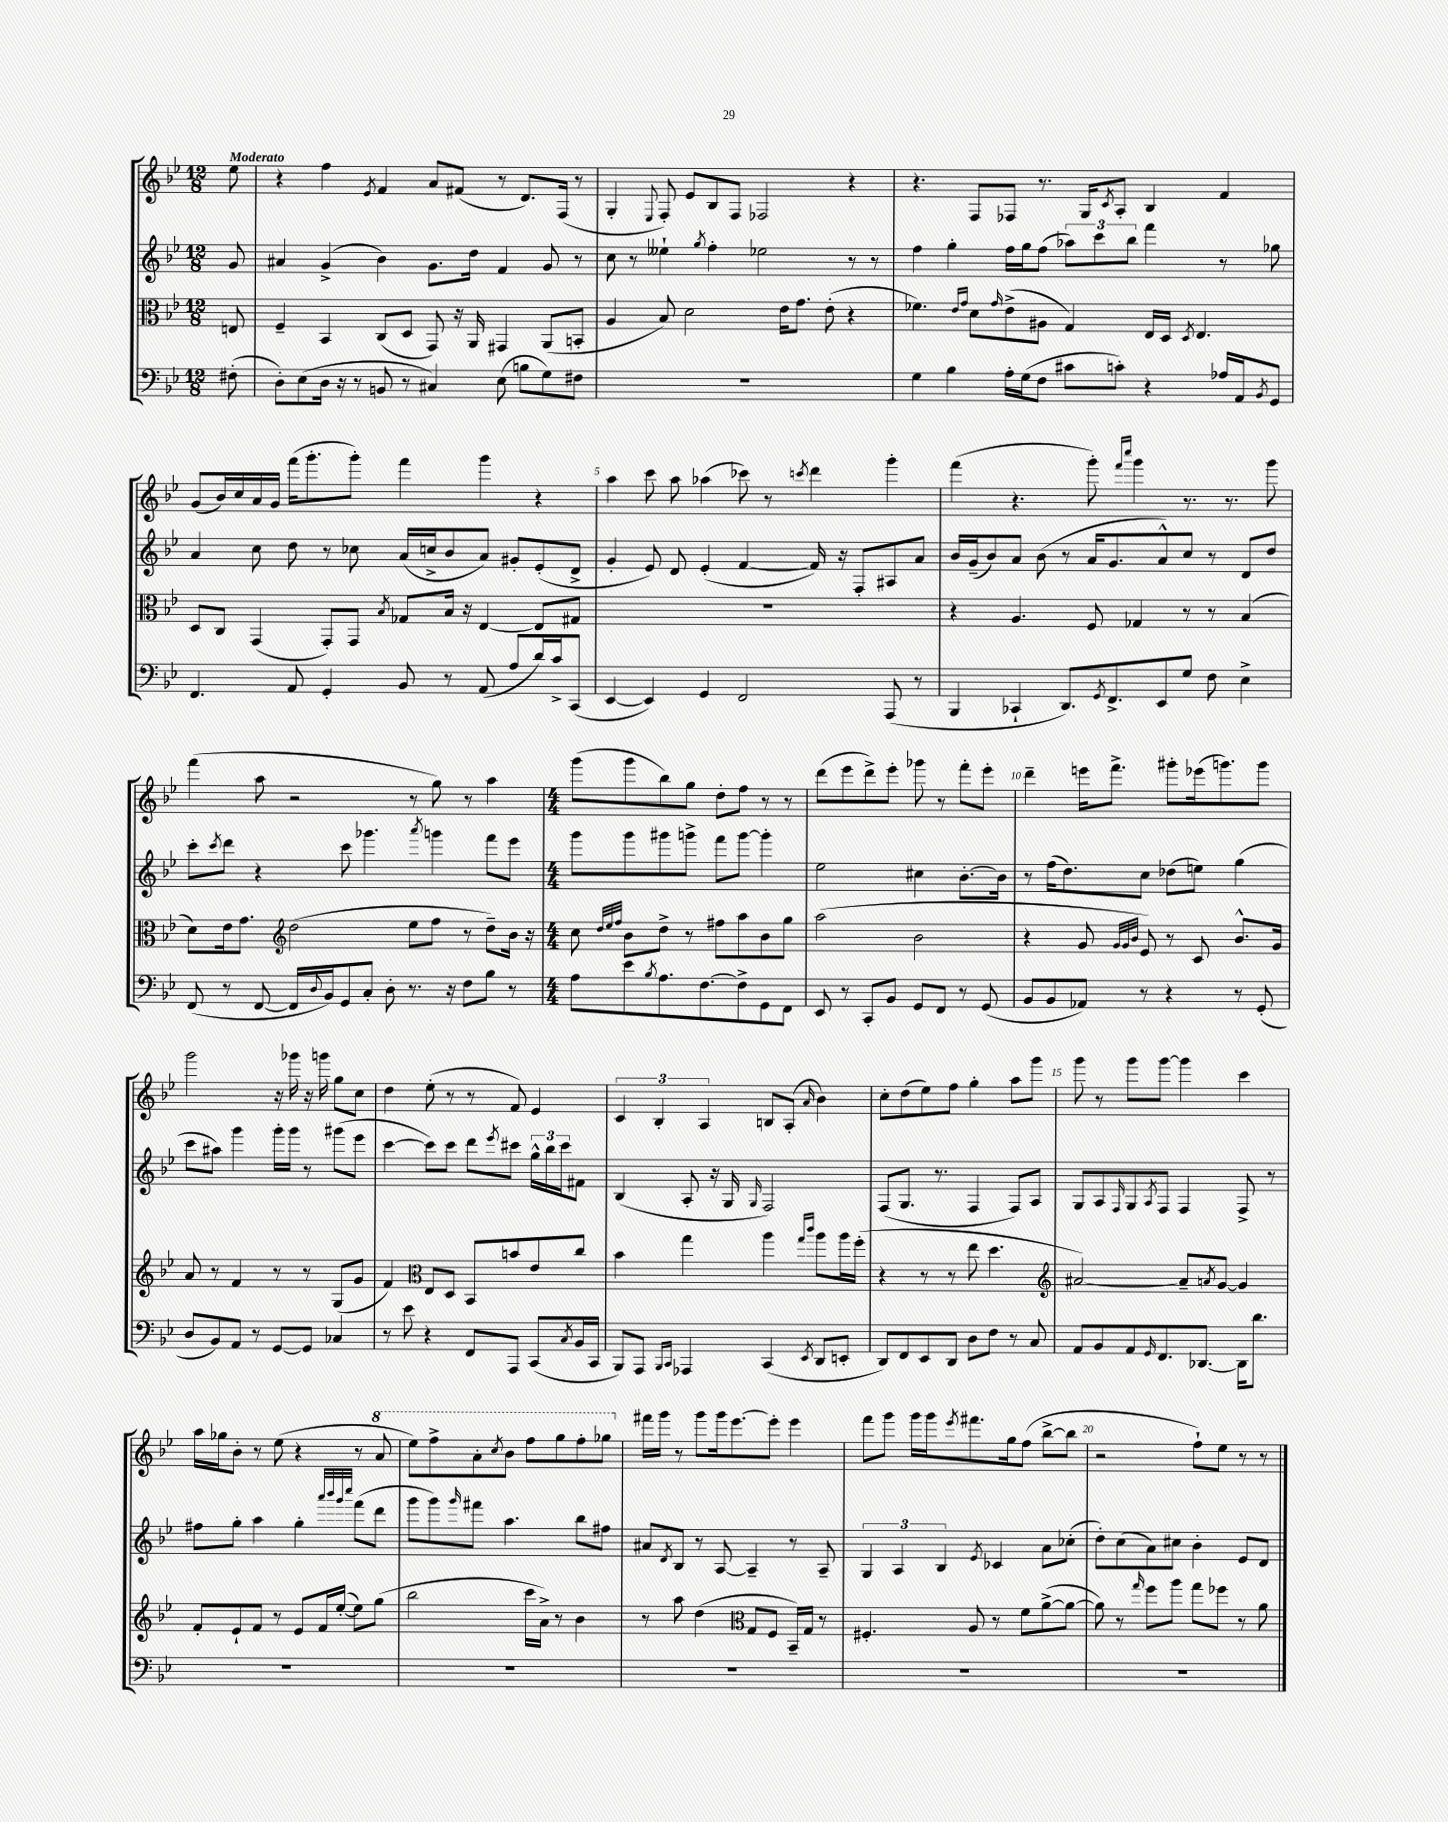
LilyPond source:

<<
\new StaffGroup <<
\new Staff = "s0" {
    \clef treble \key bes \major \numericTimeSignature \time 12/8 \partial 8 \tempo "Moderato"
    ees''8 |
    r4 f''4 \acciaccatura { ees'8 } f'4 a'8 fis'8( r8 d'8.) f16( r8 |
    g4-. \appoggiatura { ees8 } f8-.) ees'8 bes8 f8 fes2 r4 |
    r4. f8 fes8 r8. g16 \acciaccatura { c'8 } a8-. bes4 f'4 |
    g'8( bes'16) c''16 a'16 g'16 f'''16( g'''8.-. g'''8-.) f'''4 g'''4 r4 |
    a''4 c'''8 a''8 aes''4( ces'''8) r8 \acciaccatura { c'''8 } d'''4 g'''4-. |
    f'''4( r4. g'''8-.) \grace { f'''16 c''''16 } g'''4 r8. r8. g'''8 |
    f'''4( a''8 r2 r8 g''8) r8 a''4 |
    \numericTimeSignature \time 4/4 g'''8( g'''8 bes''8) g''8 d''8-. f''8 r8 r8 |
    d'''8( ees'''8 d'''8->) ees'''8-. ges'''8 r8 f'''8-. ees'''8-. |
    d'''4-- e'''16 f'''8.-> gis'''8-. ees'''16( g'''8.) g'''8 |
    g'''2 r16 ges'''16 r16 g'''16 g''8 c''8 |
    d''4 ees''8-.( r8 r8 f'8) ees'4 |
    \tuplet 3/2 { c'4 bes4-. a4 } b8 a8-.( \grace { a'16 } bes'4) |
    c''8-. d''8( ees''8) f''8 g''4-. a''8 g'''8 |
    g'''8 r8 g'''8 g'''8~ g'''4 c'''4 |
    a''16 ges''16 bes'8-. r8 ees''8( r4 r8 \ottava #1 a''8 |
    ees'''8) f'''8-> a''8-. \acciaccatura { c'''8 } bes''8 f'''8 g'''8 f'''8-. ges'''8 \ottava #0 |
    fis'''16 g'''16 r8 g'''8 g'''16 ees'''8.~ ees'''8-. ees'''4 |
    f'''8 g'''8 g'''16 g'''16 \acciaccatura { ees'''8 } fis'''8. g''16 f''8( bes''8~-> bes''8 |
    r2 f''8-!) ees''8 r8 r8 \bar "|." |
}
\new Staff = "s1" {
    \clef treble \key bes \major \numericTimeSignature \time 12/8 \partial 8
    g'8 |
    ais'4 g'4->( bes'4) g'8. d''16 f'4 g'8 r8 |
    c''8 r8 eeses''4-! \acciaccatura { g''8 } f''4-. ees''2 r8 r8 |
    f''4 g''4-. f''16 g''16 f''8( \tuplet 3/2 { aes''8) c'''8 bes''8 } f'''4 r8 ges''8 |
    a'4 c''8 d''8 r8 ces''8 a'16( c''16-> bes'8 a'8) gis'8-. ees'8-.( d'8-> |
    g'4-. ees'8) d'8 ees'4-.( f'4~ f'16) r16 f8-. ais8 a'8 |
    bes'16 g'16--( bes'8) a'8 bes'8( r8 a'16 g'8. a'8-^) c''8 r8 d'8 d''8 |
    c'''8-. \acciaccatura { c'''8 } d'''8 r4 c'''8 ges'''4. \acciaccatura { a'''8 } g'''4 f'''8 ees'''8 |
    \numericTimeSignature \time 4/4 g'''8 g'''8 gis'''8 g'''8-> f'''8 g'''8~ g'''4-. |
    ees''2 cis''4 bes'8.~-. bes'16 |
    r8 f''16( d''8.) c''8 des''8( e''8) g''4( |
    c'''8 ais''8) g'''4 g'''16-. g'''16 r8 gis'''8( ees'''8 |
    c'''4~ c'''8) c'''8 d'''8 \acciaccatura { ees'''8 } cis'''8 \tuplet 3/2 { g''16-^ bes''16 cis'''16 } fis'8 |
    bes4( a8-. r16 g16 \grace { g16 } f2) |
    f8( g8. r8. f4 f8) a8 |
    g8 a8 \grace { f16 } g8 \acciaccatura { a8 } f8 f4 f8-> r8 |
    fis''8 g''8-. a''4 g''4-. \grace { a'''32 bes'''32 g'''32 c''''32 } f'''8( d'''8 |
    g'''8 g'''8) \grace { g'''16 } fis'''8 a''4. bes''8 fis''8 |
    ais'8 \acciaccatura { d'8 } bes8 r8 a8~ a4-- r8 a8-- |
    \tuplet 3/2 { g4 a4 bes4 } \acciaccatura { ees'8 } ces'4 a'8 ces''8-.( |
    d''8-.) c''8( a'8) cis''8 bes'4-. ees'8 d'8 \bar "|." |
}
\new Staff = "s2" {
    \clef alto \key bes \major \numericTimeSignature \time 12/8 \partial 8
    e8 |
    f4-- bes,4 c8( d8 g,8) r16 a,16 gis,4 a,8( b,8-. |
    a4 bes8) d'2 ees'16 g'8. ees'8-.( r4 |
    fes'4.) \grace { ees'16 g'16 } d'8 \grace { g'16 } ees'8->( ais8 g4) ees16 d16 \acciaccatura { d8 } ees4. |
    d8 c8 g,4( g,8-.) g,8 \acciaccatura { bes8 } ges8 bes16 r16 ees4~ ees8 gis8 |
    R1. |
    r4 a4. f8 ges4 r8 r8 bes4( |
    d'8) ees'16 g'8. \clef treble d''2( ees''8 f''8 r8 d''8--) bes'16 r16 |
    \numericTimeSignature \time 4/4 c''8 \grace { d''32 ees''32 f''32 } bes'8 d''8-> r8 fis''8 a''8 bes'8 g''8 |
    a''2( bes'2 |
    r4 g'8 \grace { g'32 g'32 bes'32 } ees'8) r8 c'8 bes'8.-^ g'16 |
    a'8 r8 f'4 r8 r8 g8( g'8 |
    f'4) \clef alto ees8 d8 bes,8 b'8 ees'8 c''8 |
    bes'4 g''4 a''4 \grace { g''16 c'''16 } a''8 a''16 f''16-.( |
    r4 r8 r8 ees''8 d''4. |
    \clef treble ais'2~) ais'8-- \acciaccatura { a'8 } g'8~ g'4 |
    f'8-. ees'8-! f'8 r8 ees'8 f'16 ees''16~-.( ees''8) g''8( |
    bes''2 c'''16 a'16->) r8 bes'4 |
    r8 a''8 d''4( \clef alto g8 f8 bes,16--) g16 r8 |
    fis4.-. a8 r8 f'8 a'8~->( a'8~ |
    a'8) r8 \grace { g''16 } f''8 a''8 g''8 fes''8 r8 a'8 \bar "|." |
}
\new Staff = "s3" {
    \clef bass \key bes \major \numericTimeSignature \time 12/8 \partial 8
    fis8-.( |
    d8-.) ees8( d16 r16 r8 b,8 r8 cis4) ees8( b8 g8) fis8 |
    R1. |
    g4 bes4 a16-. g16( f8 cis'8 c'8-.) r4 aes16 a,16 \acciaccatura { bes,8 } g,8 |
    f,4. a,8 g,4-. bes,8 r8 a,8( a8 d'16) c'16-> c,8( |
    ees,4~ ees,4) g,4 f,2 a,,8( r8 |
    bes,,4 ces,4-! d,8.) \acciaccatura { g,8 } f,8.-> ees,8 g8 f8 ees4-> |
    f,8( r8 f,8~ f,16 \appoggiatura { d8 } bes,16) g,8 c8-. d8-. r8. r16 f8 bes8 r8 |
    \numericTimeSignature \time 4/4 a8 ees'8 \acciaccatura { bes8 } a8. f8.~ f8-> g,8 f,8 |
    ees,8 r8 c,8-. bes,8 g,8 f,8 r8 g,8( |
    bes,8 bes,8 aes,8) r8 r4 r8 g,8-.( |
    d8 bes,8) a,8 r8 g,8~ g,8 ces4 |
    r8 ees'8 r4 f,8 a,,8 c,8( \acciaccatura { c8 } bes,16 c,16 |
    bes,,8) a,,8 \grace { bes,,16 c,16 } aes,,4 c,4( \acciaccatura { ees,8 } d,8 e,8-. |
    d,8) f,8 ees,8 d,8 d8 f8 r8 c8 |
    a,8 bes,8 a,8 \grace { g,16 } f,8. des,8.~ des,16 d'8. |
    R1 |
    R1 |
    R1 |
    R1 |
    R1 \bar "|." |
}
>>
>>
\layout { \context { \Score \override BarNumber.break-visibility = ##(#f #t #t) barNumberVisibility = #(every-nth-bar-number-visible 5) } }
